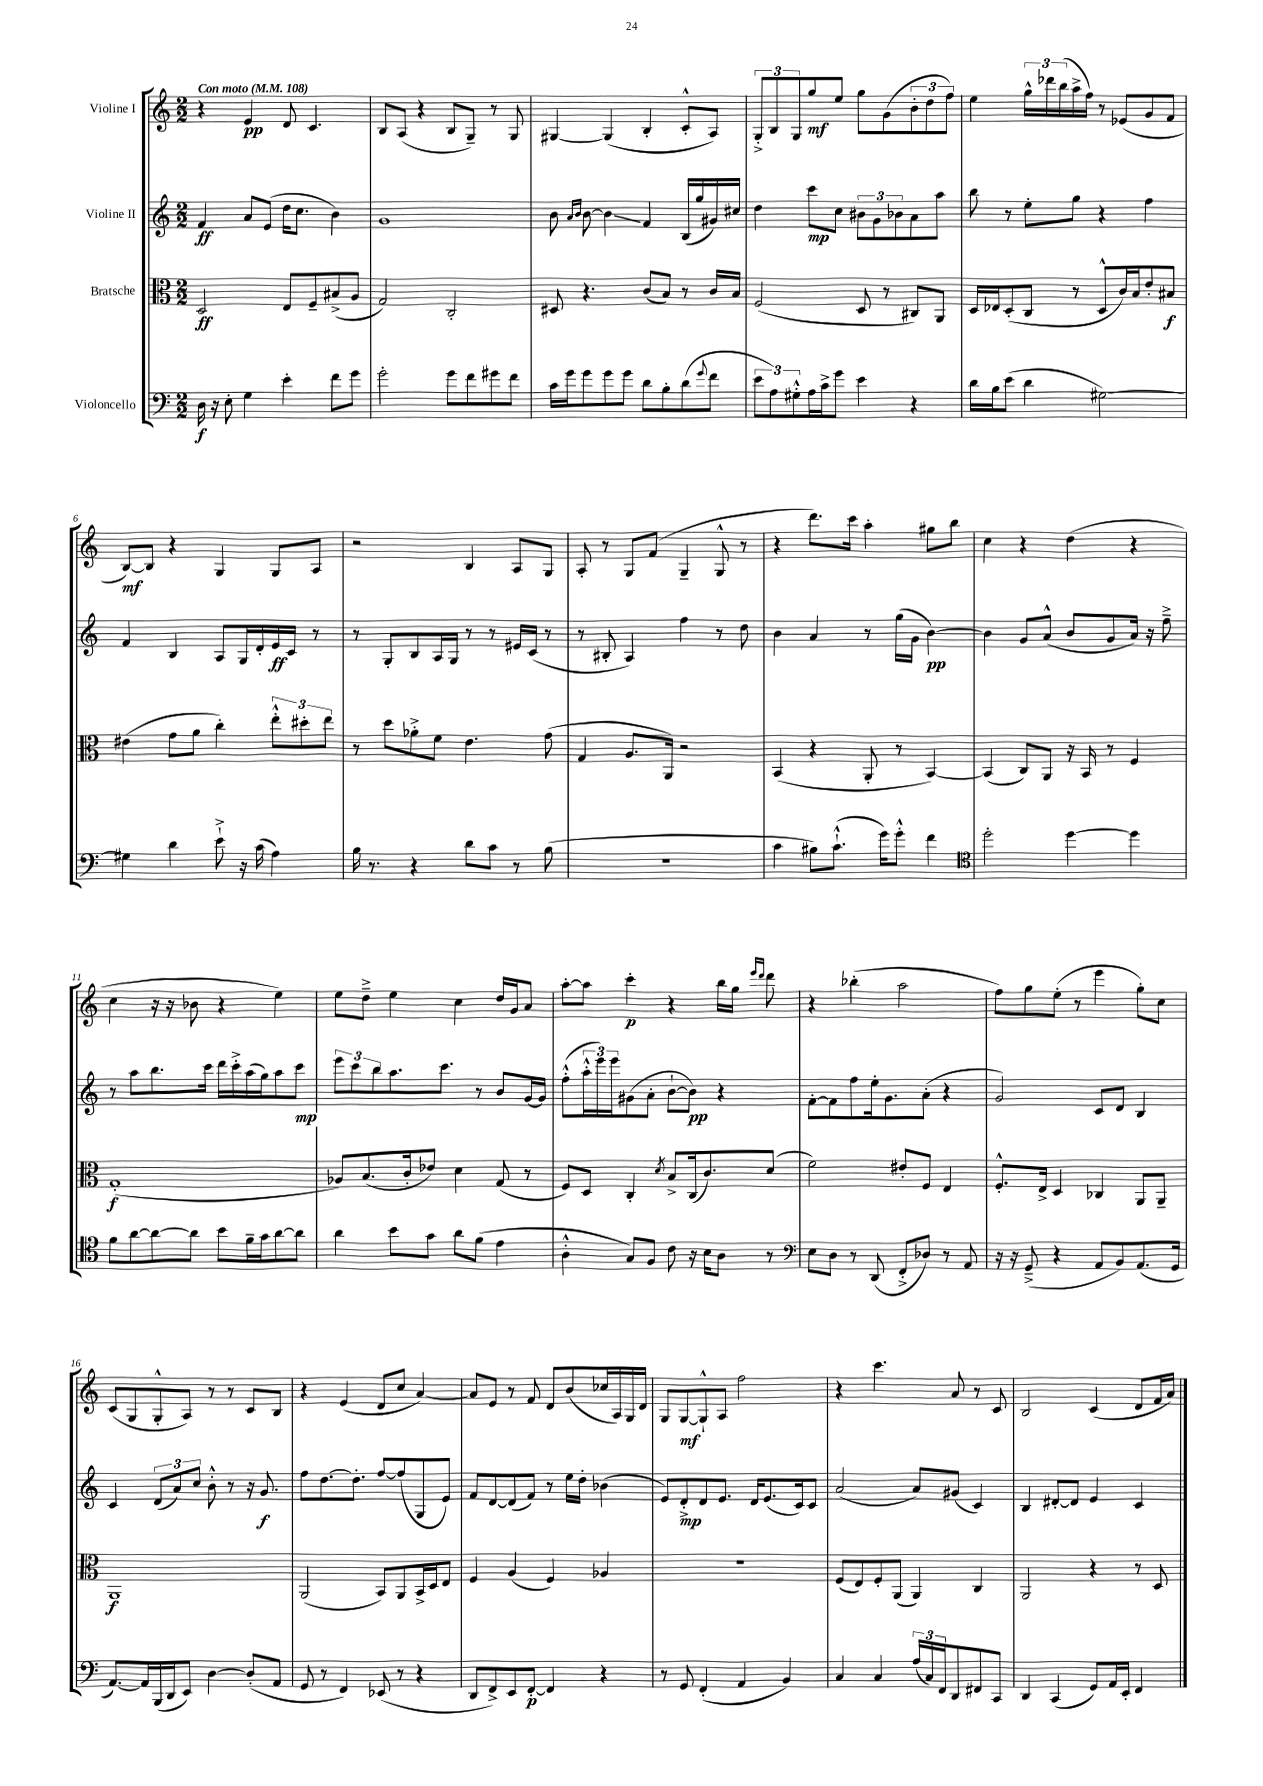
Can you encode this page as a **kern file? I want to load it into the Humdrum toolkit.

**kern	**kern	**kern	**kern
*staff4	*staff3	*staff2	*staff1
*clefF4	*clefC3	*clefG2	*clefG2
*k[]	*k[]	*k[]	*k[]
*M2/2	*M2/2	*M2/2	*M2/2
*MM108	*MM108	*MM108	*MM108
16D	2D	4f	4r
16r	.	.	.
8E'	.	.	.
4G	.	8a	4e
.	.	(8e	.
4e'	8E	16dd	8d
.	.	8.cc	.
.	8F~	.	4.c
8f	(8B#^	4b)	.
8g	8A	.	.
=	=	=	=
2g'	2G)	1g	8B
.	.	.	(8A
.	.	.	4r
8g	2C'	.	8B
8f	.	.	8G~)
8g#	.	.	8r
8f	.	.	8G
=	=	=	=
16c	8D#	8b	[4G#
16g	.	.	.
.	.	16qqa	.
.	.	16qqb	.
8g	4.r	[8b	.
8g	.	4b]	(4G#]
8g	.	.	.
8d	(8c	4f	4B'
8B'	8B)	.	.
(8d	8r	(16B	8c'^^
.	.	16gg	.
8qqg	.	.	.
8f	16c	16g#)	8A)
.	16B	16cc#	.
=	=	=	=
12e	(2F	4dd	12G'^
12A)	.	.	12B
12G#'^^	.	.	12G
16A	.	8ccc	8gg
16c^	.	.	.
8g	.	8cc	8ee
4e	8D	12b#	8gg
.	.	12g	.
.	8r	.	(8g
.	.	12b-	.
4r	8C#)	8a	12b'
.	.	.	12dd
.	8AA	8aa	.
.	.	.	12ff)
=	=	=	=
16d	16D	8bb	4ee
16B	16E-	.	.
(8e	(8D'	8r	.
4d	8C	8ee'	24gg^^
.	.	.	24ddd-
.	.	.	(24bb
.	8r	8gg	16aa^
.	.	.	16ff)
[2G#)	8D^^	4r	8r
.	16c)	.	(8e-
.	16B	.	.
.	8e'	4ff	8g
.	8B#	.	8f
=	=	=	=
4G#]	(4e#	4f	[8B)
.	.	.	8B]
4d	8g	4B	4r
.	8a	.	.
8e`^	4cc')	8A	4G
16r	.	16G	.
(16c	.	16d'	.
4A)	12ee'^^	16e	8G
.	.	16c	.
.	12dd#'	.	.
.	.	8r	8A
.	12ee	.	.
=	=	=	=
16B	8r	8r	2r
8.r	.	.	.
.	8dd	8G'	.
4r	8a-'^	8B	.
.	8f	16A	.
.	.	16G	.
8d	4.e	8r	4B
8c	.	8r	.
8r	.	16e#	8A
.	.	(16c	.
(8B	(8g	8r	8G
=	=	=	=
1r	4G	8r	8A'
.	.	8B#'	8r
.	8.A	4A)	8G
.	.	.	(8f
.	16AA)	.	.
.	2r	4ff	4G~
.	.	8r	8G^^
.	.	8dd	8r
=	=	=	=
4c	(4BB	4b	4r
8B#)	4r	4a	8.ddd)
(8.c`^^	.	.	.
.	.	.	16ccc
.	8AA'	8r	4aa'
16g)	.	.	.
8g'^^	8r	(16gg	.
.	.	16g	.
4f	[4BB)	[4b)	8gg#
.	.	.	8bb
=	=	=	=
*clefC4	*	*	*
2dd'	(4BB]	4b]	4cc
.	8C)	8g	4r
.	8AA	(8a^^	.
[4dd	16r	8b	(4dd
.	16BB	.	.
.	8r	8g	.
4dd]	4F	16a)	4r
.	.	16r	.
.	.	8ff~^	.
=	=	=	=
8f	(1G'	8r	4cc
[8a	.	8aa	.
8a_	.	8.bb	16r
.	.	.	16r
8a]	.	.	8b-
.	.	16ccc	.
8b	.	16ddd	4r
.	.	16ccc'^	.
16f~	.	(16aa	.
16g	.	16gg)	.
[8a	.	8aa	4ee)
8a]	.	8ccc	.
=	=	=	=
4a	8A-)	12eee	8ee
.	.	12ccc	.
.	(8.B	.	8dd~^
.	.	12bb	.
8b	.	8.aa	4ee
.	16c'	.	.
8g	8e-)	.	.
.	.	8.ccc	.
8a	4d	.	4cc
(8f	.	8r	.
4e	(8G	8b	16dd
.	.	.	16g
.	8r	[16g	8a
.	.	16g]	.
=	=	=	=
4A'^^	8F)	(8ff'^^	[8aa'
.	8D	24aa'^^	8aa]
.	.	24eee)	.
.	.	24eee	.
8G)	4C'	(8g#	4ccc'
8F	.	8a'	.
.	8qd	.	.
8c	8B^	[8b`	4r
16r	(16C	8b])	.
16B	8.c)	.	.
8A	.	4r	16bb
.	.	.	16gg
.	.	.	16qqeee
.	.	.	16qqddd
8r	(8d	.	8ddd
=	=	=	=
*clefF4	*	*	*
8E	2f)	[8f'	4r
8D	.	8f]	.
8r	.	8ff	(4bb-'
(8DD	.	16ee'	.
.	.	8.g	.
8FF'^	8e#'	.	2aa
8D-)	8F	(8a'	.
8r	4E	4r	.
8AA	.	.	.
=	=	=	=
16r	8.F'^^	2g)	8ff)
16r	.	.	.
(8GG~^	.	.	8gg
.	16E^	.	.
4r	4D	.	(8ee'
.	.	.	8r
8AA	4C-	8c	4eee
8BB)	.	8d	.
(8.AA	8AA	4B	8gg')
.	8AA~	.	8cc
16GG	.	.	.
=	=	=	=
[8.AA)	1AA	4c	(8c
.	.	.	8G
16AA]	.	.	.
(16BBB	.	(12d	8G'^^
16DD	.	.	.
.	.	12a)	.
8EE)	.	.	8A)
.	.	12cc	.
[4D	.	8b'^^	8r
.	.	8r	8r
(8D']	.	16r	8c
.	.	8.g	.
8AA	.	.	8B
=	=	=	=
8GG	(2AA	8ff	4r
8r	.	[8.dd	.
4FF)	.	.	(4e
.	.	8.dd']	.
(8EE-	8BB)	[8ff	8d
8r	8AA	(8ff]	8cc
4r	16BB^	8G	[4a)
.	16D	.	.
.	8E	8e)	.
=	=	=	=
8DD	4F	8f	8a]
8FF^)	.	[8d	8e
8EE	(4A	(8d]	8r
[8FF'	.	8f)	8f
4FF]	4F)	8r	8d
.	.	16ee	(8b
.	.	16dd'	.
4r	4A-	(4b-	16cc-
.	.	.	16A)
.	.	.	16G
.	.	.	16d
=	=	=	=
8r	1r	8e)	8G
8GG	.	8d'^	[8G
(4FF'	.	8d	8G`^^]
.	.	8.e	8A
4AA	.	.	2ff
.	.	16d	.
.	.	(8.e	.
4BB)	.	.	.
.	.	16c)	.
.	.	8c	.
=	=	=	=
4C	(8F	(2a	4r
.	8E)	.	.
4C	8F'	.	4.ccc
.	(8AA	.	.
(24A	4AA)	8a)	.
24C)	.	.	.
24FF	.	.	.
8DD	.	(8g#	8a
8FF#	4C	4c)	8r
8CC	.	.	8c
=	=	=	=
4DD	2AA	4B	2B
(4CC	.	[8d#'	.
.	.	8d#]	.
8GG)	4r	4e	(4c
16AA	.	.	.
16EE'	.	.	.
4FF	8r	4c	8d
.	8D	.	16f
.	.	.	16a)
==	==	==	==
*-	*-	*-	*-
